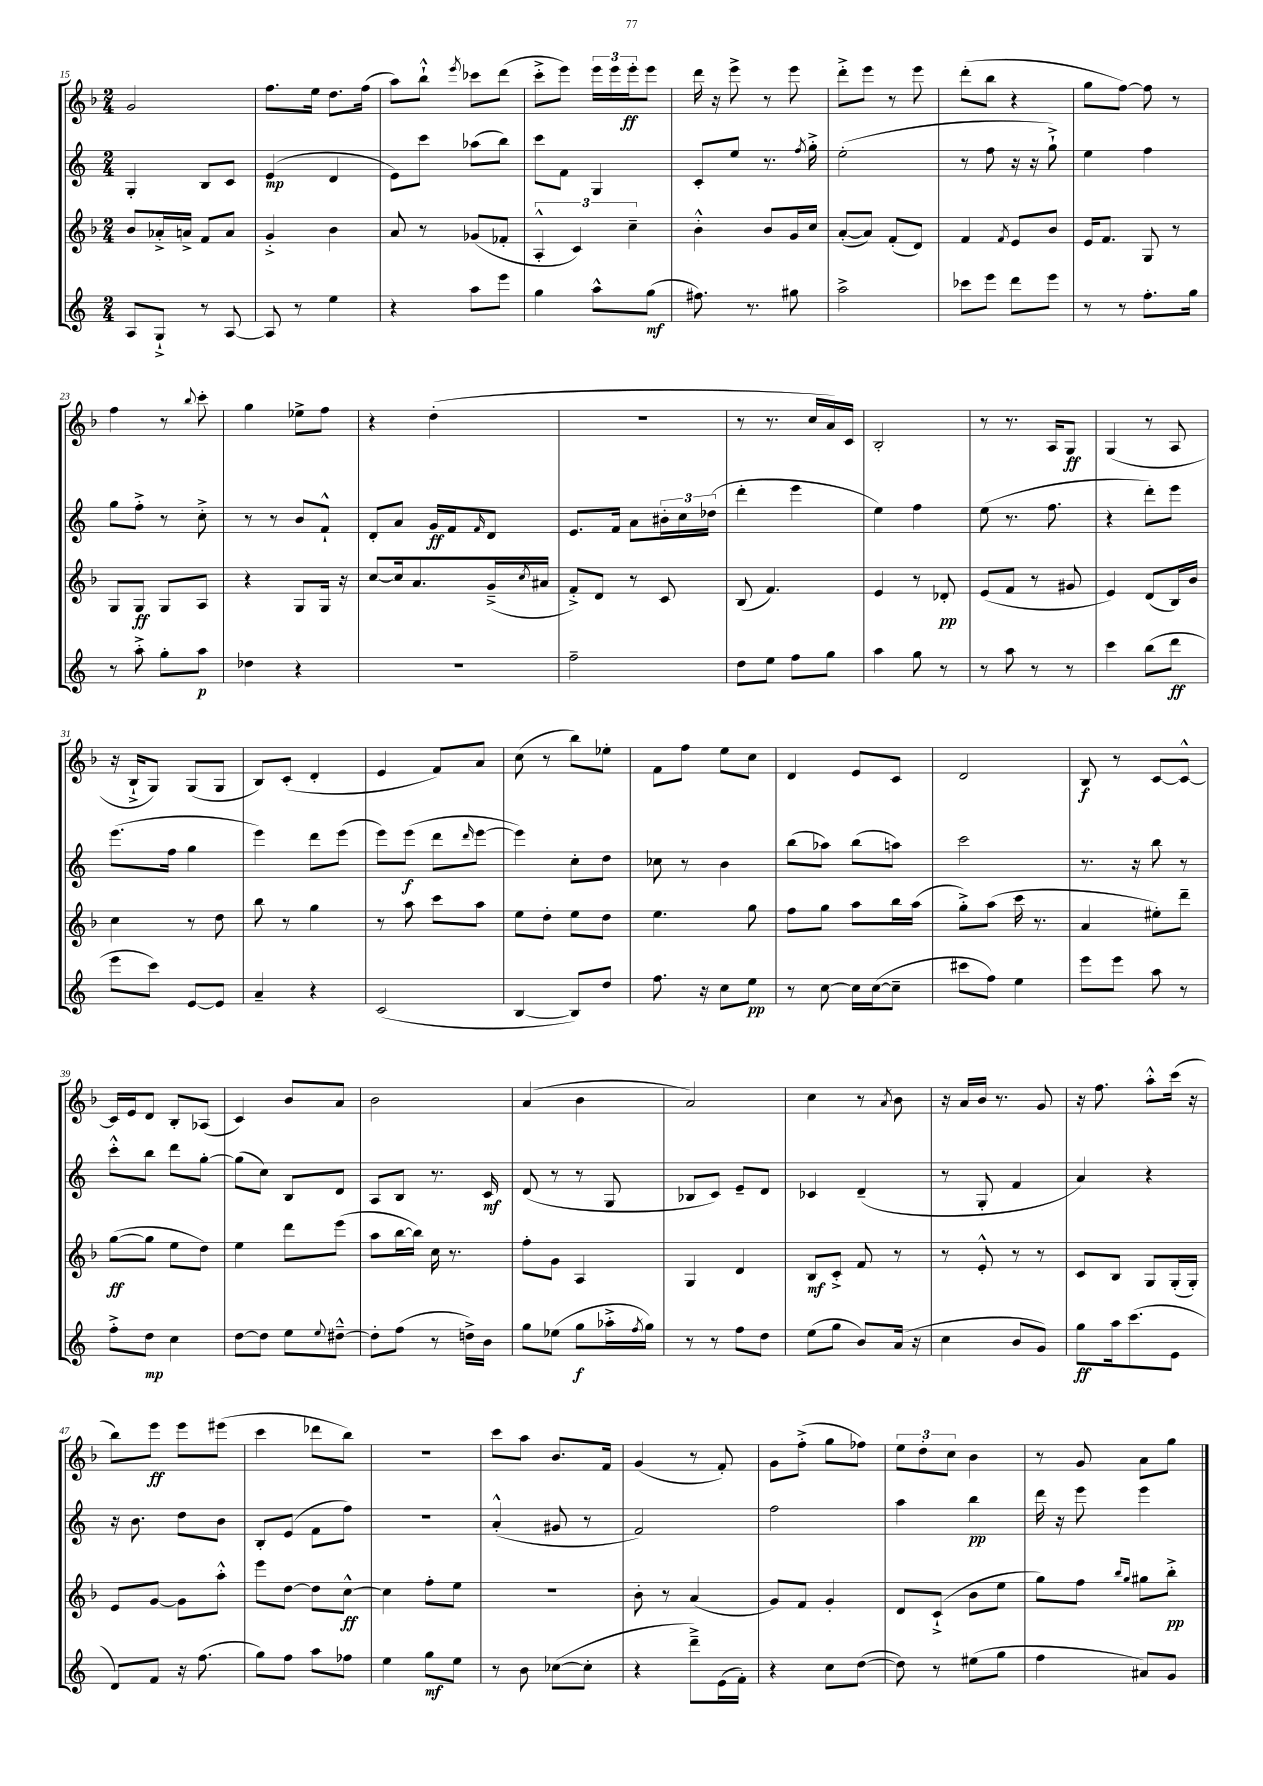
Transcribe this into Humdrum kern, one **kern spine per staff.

**kern	**dynam	**kern	**dynam	**kern	**dynam	**kern	**dynam
*part4	*part4	*part3	*part3	*part2	*part2	*part1	*part1
*staff4	*staff4	*staff3	*staff3	*staff2	*staff2	*staff1	*staff1
*clefG2	*	*clefG2	*	*clefG2	*	*clefG2	*
*k[]	*	*k[b-]	*	*k[]	*	*k[b-]	*
*M2/4	*	*M2/4	*	*M2/4	*	*M2/4	*
=15	=15	=15	=15	=15	=15	=15	=15
8A/L	.	8b-/L	.	4G'/	.	2g/	.
8G`^/J	.	16a-X'^/L	.	.	.	.	.
.	.	16an^/JJ	.	.	.	.	.
8r	.	8f/L	.	8B/L	.	.	.
[8A/	.	8a/J	.	8c/J	.	.	.
=16	=16	=16	=16	=16	=16	=16	=16
8A/]	.	4g'^/	.	(4e/	mp	8.ff\L	.
8r	.	.	.	.	.	.	.
.	.	.	.	.	.	16ee\Jk	.
4ee\	.	4b-\	.	4d/	.	8.dd\L	.
.	.	.	.	.	.	(16ff\Jk	.
=17	=17	=17	=17	=17	=17	=17	=17
4r	.	8a/	.	8e\L)	.	8aa\L)	.
.	.	8r	.	8ccc\J	.	8bb-`^^\J	.
.	.	.	.	.	.	8qeee/	.
8aa\L	.	(8g-X/L	.	(8aa-X\L	.	8ccc-X\L	.
8eee\J	.	8f-X'/J	.	8bb\J)	.	(8ddd\J	.
=18	=18	=18	=18	=18	=18	=18	=18
4gg\	.	6A'^^/	.	8ccc\L	.	8ccc'^\L	.
.	.	.	.	8f\J	.	8eee\J)	.
.	.	6c/)	.	.	.	.	.
8aa^^\L	.	.	.	4G/	.	24eee\LL	.
.	.	.	.	.	.	24eee\	.
.	.	6cc~\	.	.	.	24eee'\J	ff
(8gg\J	mf	.	.	.	.	8eee\J	.
=19	=19	=19	=19	=19	=19	=19	=19
8.ff#X\)	.	4b-'^^\	.	8c'/L	.	16ddd\	.
.	.	.	.	.	.	16r	.
.	.	.	.	8ee/J	.	8eee^\	.
8.r	.	.	.	.	.	.	.
.	.	8b-/L	.	8.r	.	8r	.
8gg#X\	.	16g/L	.	.	.	8eee\	.
.	.	.	.	8qff/	.	.	.
.	.	16cc/JJ	.	16gg'^\	.	.	.
=20	=20	=20	=20	=20	=20	=20	=20
2aa^\	.	([8a'/L	.	(2ee'\	.	8ddd'^\L	.
.	.	8a/J])	.	.	.	8eee\J	.
.	.	(8f'/L	.	.	.	8r	.
.	.	8d/J)	.	.	.	8eee\	.
=21	=21	=21	=21	=21	=21	=21	=21
8ccc-X\L	.	4f/	.	8r	.	(8ddd'\L	.
8eee\J	.	.	.	8ff\	.	8bb-\J	.
.	.	8qf/	.	.	.	.	.
8ddd\L	.	8e/L	.	16r	.	4r	.
.	.	.	.	16r	.	.	.
8eee\J	.	8b-/J	.	8gg`^\)	.	.	.
=22	=22	=22	=22	=22	=22	=22	=22
8r	.	16e/KL	.	4ee\	.	8gg\L	.
.	.	8.f/J	.	.	.	.	.
8r	.	.	.	.	.	[8ff\J)	.
8.ff'\L	.	8G/	.	4ff\	.	8ff\]	.
.	.	8r	.	.	.	8r	.
16gg\Jk	.	.	.	.	.	.	.
!!LO:LB:g=z
=23	=23	=23	=23	=23	=23	=23	=23
8r	.	8G/L	.	8gg\L	.	4ff\	.
8aa'^\	.	8G/J	ff	8ff'^\J	.	.	.
8gg'\L	.	8G/L	.	8r	.	8r	.
.	.	.	.	.	.	8qqbb-/	.
8aa\J	p	8A/J	.	8cc'^\	.	8ccc'\	.
=24	=24	=24	=24	=24	=24	=24	=24
4dd-X\	.	4r	.	8r	.	4gg\	.
.	.	.	.	8r	.	.	.
4r	.	8G/L	.	8b/L	.	8ee-X^\L	.
.	.	16G/Jk	.	8f`^^/J	.	8ff\J	.
.	.	16r	.	.	.	.	.
=25	=25	=25	=25	=25	=25	=25	=25
2r	.	[8cc/L	.	8d'/L	.	4r	.
.	.	16cc/k]	.	8a/J	.	.	.
.	.	8.a/	.	.	.	.	.
.	.	.	.	16g/LL	ff	(4dd'\	.
.	.	.	.	16f/J	.	.	.
.	.	.	.	16qqf/	.	.	.
.	.	(16g~^/L	.	8d/J	.	.	.
.	.	8qcc/	.	.	.	.	.
.	.	16a#X/JJ	.	.	.	.	.
=26	=26	=26	=26	=26	=26	=26	=26
2ff~\	.	8f'^/L)	.	8.e/L	.	2r	.
.	.	8d/J	.	.	.	.	.
.	.	.	.	16f/Jk	.	.	.
.	.	8r	.	8a\L	.	.	.
.	.	8c/	.	24b#X'\L	.	.	.
.	.	.	.	24cc\	.	.	.
.	.	.	.	(24dd-X\JJ	.	.	.
=27	=27	=27	=27	=27	=27	=27	=27
8dd\L	.	(8B-/	.	4ddd'\	.	8r	.
8ee\J	.	4.f/)	.	.	.	8.r	.
8ff\L	.	.	.	4eee\	.	.	.
.	.	.	.	.	.	16cc/LL	.
8gg\J	.	.	.	.	.	16a/)	.
.	.	.	.	.	.	16c/JJ	.
=28	=28	=28	=28	=28	=28	=28	=28
4aa\	.	4e/	.	4ee\)	.	2B-'/	.
8gg\	.	8r	.	4ff\	.	.	.
8r	.	8d-X'/	pp	.	.	.	.
=29	=29	=29	=29	=29	=29	=29	=29
8r	.	(8e/L	.	(8ee\	.	8r	.
8aa\	.	8f/J	.	8.r	.	8.r	.
8r	.	8r	.	.	.	.	.
.	.	.	.	8.ff\	.	16A/KL	.
8r	.	8g#X/	.	.	.	8G/J	ff
=30	=30	=30	=30	=30	=30	=30	=30
4ccc\	.	4e/)	.	4r	.	(4G/	.
(8bb\L	.	(8d/L	.	8ddd'\L)	.	8r	.
8ddd\J	ff	16B-/L)	.	8eee\J	.	8A/	.
.	.	16b-/JJ	.	.	.	.	.
!!LO:LB:g=z
=31	=31	=31	=31	=31	=31	=31	=31
8eee\L	.	4cc\	.	(8.eee\L	.	16r	.
.	.	.	.	.	.	16B-`^/KL	.
8ccc\J)	.	.	.	.	.	8G/J)	.
.	.	.	.	16ff\Jk	.	.	.
[8e/L	.	8r	.	4gg\	.	(8G/L	.
8e/J]	.	8dd\	.	.	.	8G/J	.
=32	=32	=32	=32	=32	=32	=32	=32
4a~/	.	8bb-\	.	4eee\)	.	8B-/L)	.
.	.	8r	.	.	.	(8c'/J	.
4r	.	4gg\	.	8ddd\L	.	4d'/	.
.	.	.	.	(8eee\J	.	.	.
=33	=33	=33	=33	=33	=33	=33	=33
(2c/	.	8r	.	8eee\L)	.	4e/	.
.	.	8aa\	.	(8eee\J	f	.	.
.	.	8ccc\L	.	8ddd\L	.	8f/L)	.
.	.	.	.	16qqddd/	.	.	.
.	.	8aa\J	.	[8eee\J	.	8a/J	.
=34	=34	=34	=34	=34	=34	=34	=34
[4B/	.	8ee\L	.	4eee\])	.	(8cc\	.
.	.	8dd'\J	.	.	.	8r	.
8B/L])	.	8ee\L	.	8cc'\L	.	8bb-\L)	.
8dd/J	.	8dd\J	.	8dd\J	.	8ee-X'\J	.
=35	=35	=35	=35	=35	=35	=35	=35
8.ff\	.	4.ee\	.	8cc-X\	.	8f\L	.
.	.	.	.	8r	.	8ff\J	.
16r	.	.	.	.	.	.	.
8cc\L	.	.	.	4b\	.	8ee\L	.
8ee\J	pp	8gg\	.	.	.	8cc\J	.
=36	=36	=36	=36	=36	=36	=36	=36
8r	.	8ff\L	.	(8bb\L	.	4d/	.
[8cc\	.	8gg\J	.	8aa-X\J)	.	.	.
16cc\LL]	.	8aa\L	.	(8bb\L	.	8e/L	.
([16cc\J	.	.	.	.	.	.	.
8cc~\J]	.	16bb-\L	.	8aan\J)	.	8c/J	.
.	.	(16aa\JJ	.	.	.	.	.
=37	=37	=37	=37	=37	=37	=37	=37
8ccc#X\L	.	8gg'^\L)	.	2ccc\	.	2d/	.
8ff\J)	.	(8aa\J	.	.	.	.	.
4ee\	.	16ccc\	.	.	.	.	.
.	.	8.r	.	.	.	.	.
=38	=38	=38	=38	=38	=38	=38	=38
8eee\L	.	4a/	.	8.r	.	8B-/	f
8eee\J	.	.	.	.	.	8r	.
.	.	.	.	16r	.	.	.
8aa\	.	8ee#X'\L)	.	8bb\	.	[8c/L	.
8r	.	8ddd~\J	.	8r	.	8c^^/J_	.
!!LO:LB:g=z
=39	=39	=39	=39	=39	=39	=39	=39
8ff'^\L	.	([8gg\L	ff	8ccc'^^\L	.	16c/LL]	.
.	.	.	.	.	.	16e/J	.
8dd\J	mp	8gg\J]	.	8bb\J	.	8d/J	.
4cc\	.	8ee\L	.	8ddd\L	.	8B-'/L	.
.	.	8dd\J)	.	[8gg'\J	.	(8A-X/J	.
=40	=40	=40	=40	=40	=40	=40	=40
[8dd\L	.	4ee\	.	(8gg\L]	.	4c/)	.
8dd\J]	.	.	.	8cc\J)	.	.	.
8ee\L	.	8ddd\L	.	8B/L	.	8b-/L	.
8qqee/	.	.	.	.	.	.	.
[8dd#X~^^\J	.	(8eee\J	.	8d/J	.	8a/J	.
=41	=41	=41	=41	=41	=41	=41	=41
8dd#'\L]	.	8aa\L	.	8A/L	.	2b-\	.
(8ff\J	.	[16bb-\L	.	8B/J	.	.	.
.	.	16bb-\JJ])	.	.	.	.	.
8r	.	16cc\	.	8.r	.	.	.
.	.	8.r	.	.	.	.	.
16ddn^\LL)	.	.	.	.	.	.	.
16b\JJ	.	.	.	16c/	mf	.	.
=42	=42	=42	=42	=42	=42	=42	=42
8gg\L	.	8ff'\L	.	(8d/	.	(4a/	.
(8ee-X\J	.	8g\J	.	8r	.	.	.
8gg\L	f	4A/	.	8r	.	4b-\	.
16aa-X'^\L	.	.	.	8G/	.	.	.
8qff/	.	.	.	.	.	.	.
16gg\JJ)	.	.	.	.	.	.	.
=43	=43	=43	=43	=43	=43	=43	=43
8r	.	4G/	.	8B-X/L	.	2a/)	.
8r	.	.	.	8c/J)	.	.	.
8ff\L	.	4d/	.	8e~/L	.	.	.
8dd\J	.	.	.	8d/J	.	.	.
=44	=44	=44	=44	=44	=44	=44	=44
(8ee\L	.	8B-/L	mf	4c-X/	.	4cc\	.
8gg\J	.	8c'^/J	.	.	.	.	.
8b/L)	.	8f/	.	(4d~/	.	8r	.
.	.	.	.	.	.	8qa/	.
(16a/Jk	.	8r	.	.	.	8b-\	.
16r	.	.	.	.	.	.	.
=45	=45	=45	=45	=45	=45	=45	=45
4cc\	.	8r	.	8r	.	16r	.
.	.	.	.	.	.	16a/LL	.
.	.	8e'^^/	.	8G'/	.	16b-/JJ	.
.	.	.	.	.	.	8.r	.
8b/L	.	8r	.	4f/	.	.	.
8g/J)	.	8r	.	.	.	8g/	.
=46	=46	=46	=46	=46	=46	=46	=46
8gg\L	ff	8c/L	.	4a/)	.	16r	.
.	.	.	.	.	.	8.ff\	.
16aa\k	.	8B-/J	.	.	.	.	.
(8.ccc\	.	.	.	.	.	.	.
.	.	8G/L	.	4r	.	8aa'^^\L	.
8e\J	.	(16G'/L	.	.	.	(16ccc\Jk	.
.	.	16G'/JJ)	.	.	.	16r	.
!!LO:LB:g=z
=47	=47	=47	=47	=47	=47	=47	=47
8d/L)	.	8e/L	.	16r	.	8bb-\L)	.
.	.	.	.	8.b\	.	.	.
8f/J	.	[8g/J	.	.	.	8eee\J	ff
16r	.	8g\L]	.	8dd\L	.	8eee\L	.
(8.ff\	.	.	.	.	.	.	.
.	.	8aa'^^\J	.	8b\J	.	(8eee#X\J	.
=48	=48	=48	=48	=48	=48	=48	=48
8gg\L)	.	8eee\L	.	8B'/L	.	4ccc\	.
8ff\J	.	[8dd\J	.	(8e/J	.	.	.
8aa\L	.	8dd\L]	.	8f\L	.	8ddd-X\L	.
8ff-X\J	.	[8cc^^\J	ff	8ff\J)	.	8bb-\J)	.
=49	=49	=49	=49	=49	=49	=49	=49
4ee\	.	4cc\]	.	2r	.	2r	.
8gg\L	mf	8ff'\L	.	.	.	.	.
8ee\J	.	8ee\J	.	.	.	.	.
=50	=50	=50	=50	=50	=50	=50	=50
8r	.	2r	.	(4a'^^/	.	8ccc\L	.
8b\	.	.	.	.	.	8aa\J	.
([8cc-X\L	.	.	.	8g#X/	.	8.b-/L	.
8cc-'\J]	.	.	.	8r	.	.	.
.	.	.	.	.	.	16f/Jk	.
=51	=51	=51	=51	=51	=51	=51	=51
4r	.	8b-'\	.	2f/)	.	(4g/	.
.	.	8r	.	.	.	.	.
8ddd~^\L)	.	(4a/	.	.	.	8r	.
(16e\L	.	.	.	.	.	8f'/)	.
16f'\JJ)	.	.	.	.	.	.	.
=52	=52	=52	=52	=52	=52	=52	=52
4r	.	8g/L)	.	2ff\	.	8g\L	.
.	.	8f/J	.	.	.	(8ff'^\J	.
8cc\L	.	4g'/	.	.	.	8gg\L	.
([8dd\J	.	.	.	.	.	8ff-X\J)	.
=53	=53	=53	=53	=53	=53	=53	=53
8dd\])	.	8d/L	.	4aa\	.	12ee\L	.
.	.	.	.	.	.	12dd'\	.
8r	.	(8c`^/J	.	.	.	.	.
.	.	.	.	.	.	12cc\J	.
(8ee#X\L	.	8b-\L	.	4bb\	pp	4b-\	.
8gg\J	.	8ee\J	.	.	.	.	.
=54	=54	=54	=54	=54	=54	=54	=54
4ff\	.	8gg\L)	.	16ddd\	.	8r	.
.	.	.	.	16r	.	.	.
.	.	8ff\J	.	8eee\	.	8g/	.
.	.	16qqbb-/LL	.	.	.	.	.
.	.	16qqgg/JJ	.	.	.	.	.
8a#X/L)	.	8gg#X\L	.	4eee\	.	8a\L	.
8g/J	.	8bb-'^\J	pp	.	.	8gg\J	.
==	==	==	==	==	==	==	==
*-	*-	*-	*-	*-	*-	*-	*-
